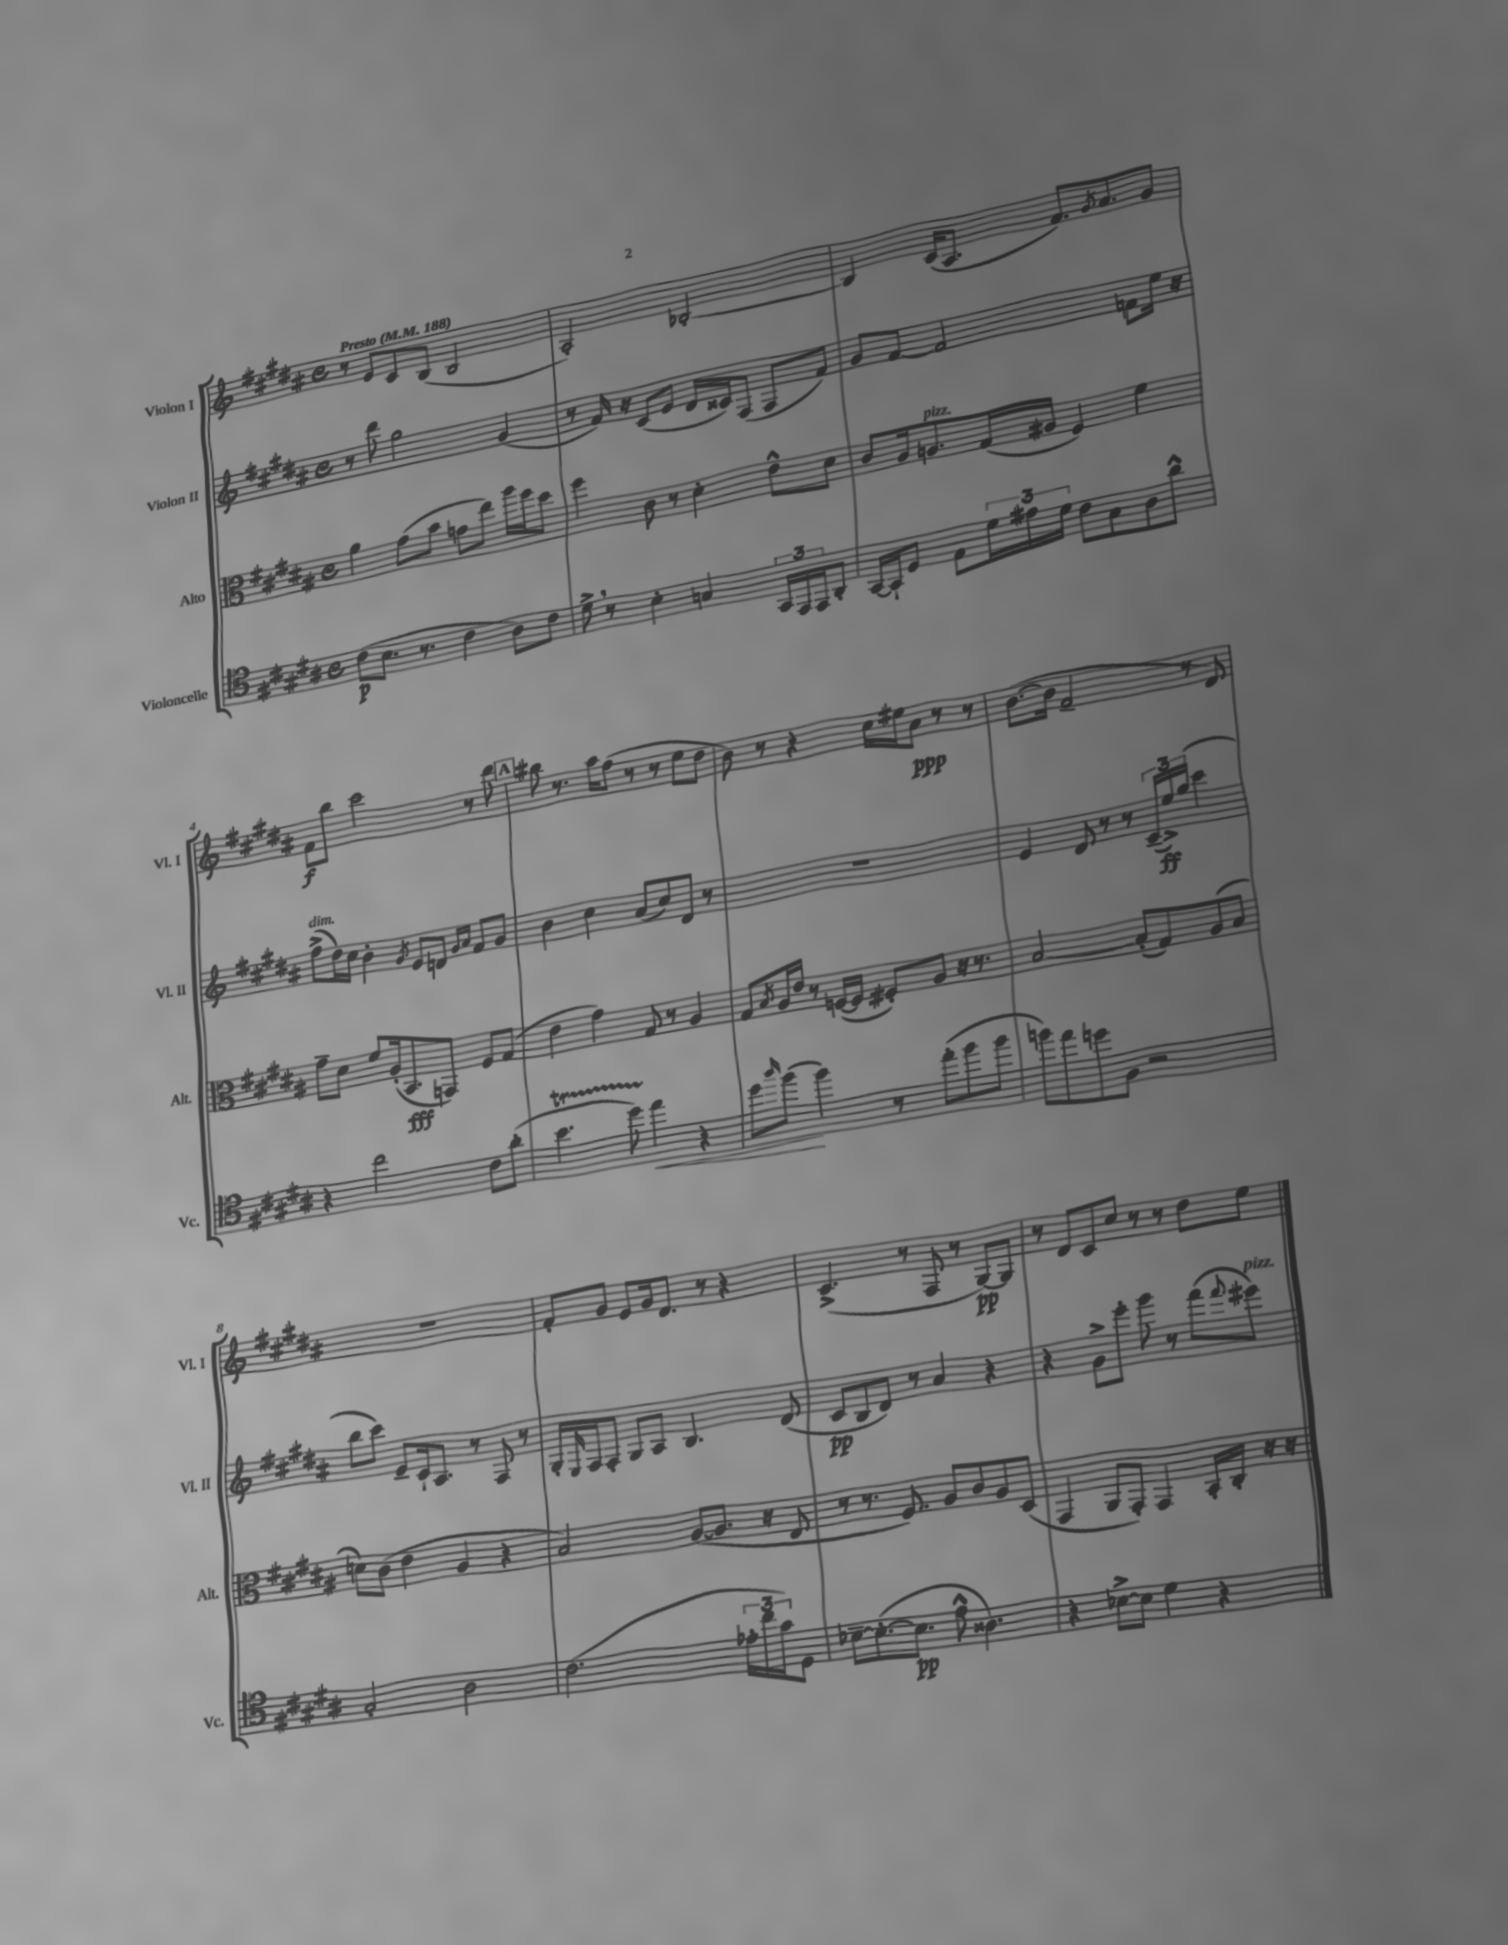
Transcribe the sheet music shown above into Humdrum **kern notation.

**kern	**kern	**kern	**kern
*staff4	*staff3	*staff2	*staff1
*clefC4	*clefC3	*clefG2	*clefG2
*k[f#c#g#d#a#]	*k[f#c#g#d#a#]	*k[f#c#g#d#a#]	*k[f#c#g#d#a#]
*M4/4	*M4/4	*M4/4	*M4/4
*met(c)	*met(c)	*met(c)	*met(c)
*MM188	*MM188	*MM188	*MM188
(8c#	4a#	8r	8r
8.B	.	8ddd#	8e
.	(8g#	2gg#	8c#
8.r	.	.	.
.	8b	.	(8B
4c#	8g	.	2B
.	8ee)	.	.
8A#)	16aa#	(4g#	.
.	16ff#	.	.
8c#	8dd#	.	.
=	=	=	=
8d#^	4ff#	8r	2A#')
8r	.	16f#)	.
.	.	16r	.
4B'	8c#	(8c#	.
.	8r	8e	.
4G	4d#'	16d#	[2B-'
.	.	16c##)	.
.	.	(8F#	.
24GG#	8e^^	8F#	.
24EE	.	.	.
24EE	.	.	.
8AA#'	8d#	8f#)	.
=	=	=	=
[16GG#	8c#	8g#	4B-]
16GG#`]	.	.	.
8D#	16A#	[8f#	.
.	8.A	.	.
8E	.	2f#]	(16c#
.	.	.	8.A#
24d#	(16G#	.	.
24e#	.	.	.
.	16A#	.	.
24d#	.	.	.
8c#	4F#)	.	8.f#)
8G#	.	.	.
.	.	.	8qg#
.	.	.	8.a#
8A#	4f#	8f	.
8a#^^	.	16ee	8g#
.	.	16r	.
=	=	=	=
4r	8g#~	(8ff#^	8f#
.	8d#	16dd#)	8bb
.	.	16cc#	.
2cc#	8f#	4b'	2ccc#
.	(16A#'	.	.
.	8.BB	.	.
.	.	8qg#	.
.	.	8e	.
.	8GG)	8d	.
.	.	16qqg#	.
.	.	16qqa#	.
8c#	8F#	8f#	8r
(8a#'	(8G#	8g#	8ddd#
=	=	=	=
4.b	4e	4b	8bb#
.	.	.	8.r
.	4g#)	4cc#	.
.	.	.	16aa#
8dd#)	.	.	(8ff#
4ee	8G#	(8a#	8r
.	8r	8cc#)	8r
4r	4A#	8d#	8ee
.	.	8r	8dd#
=	=	=	=
8dd#	8G#	1r	8b)
16qqaa#	8qB	.	.
(8ff#	16A#	.	8r
.	16e	.	.
4ff#)	8r	.	4r
.	([16F	.	.
.	16F]	.	.
8r	8F#')	.	16cc#
.	.	.	16ee#
(8ee'	8A#	.	8a#
8ff#	16r	.	8r
.	8.r	.	.
8ff#	.	.	8r
=	=	=	=
8ff)	[2B	4e	([8.b
8ee	.	.	.
.	.	.	16b]
8dd	.	8d#	2f#~
8F#	.	8r	.
2r	(8B']	8r	.
.	8G#)	(24c#~	.
.	.	24ee^)	.
.	.	(24gg#	.
.	(8A#	4ccc#	8r
.	8B	.	8d#)
=	=	=	=
2G#'	8d)	8bb	1r
.	(8c#	8ccc#)	.
.	4e	8e~	.
.	.	16c#`	.
.	.	8.A#	.
2A#	4A#	.	.
.	.	8r	.
.	4r	8F#	.
.	.	8r	.
=	=	=	=
(2.c#	2B)	16G#'	8f#'
.	.	16qqE	.
.	.	16F#	.
.	.	8F#'	8g#
.	.	8G#	8e
.	.	8A#	16g#
.	.	.	8.d#
.	([8A#	4.B	.
.	8.A#]	.	8r
24e-'	.	.	4r
24cc#	.	.	.
.	16r	.	.
24g#)	.	.	.
8D#	8E	(8d#	.
=	=	=	=
[8B-~	8r	8c#	(4.c#^
(8.B-'_	8.r	8B	.
.	.	8d#)	.
8.B-]	8.F#)	.	.
.	.	8r	8r
8e^^	8A#	4a#	8F#
4.A##)	8c#	.	8r
.	8A#	4r	[8G#)
.	(8D#	.	8G#]
=	=	=	=
4r	4GG#	4r	8r
.	.	.	8d#
[8B-^	8AA#	8g#^	8c#
8B-]	8GG#')	8eee'	8cc#
4d#	4GG#	8ggg#	8r
.	.	8r	8r
4r	16BB'	(8fff#	8dd#
.	16C#'	.	.
.	.	8qqfff#	.
.	16r	8eee#)	8ee
.	16r	.	.
==	==	==	==
*-	*-	*-	*-
